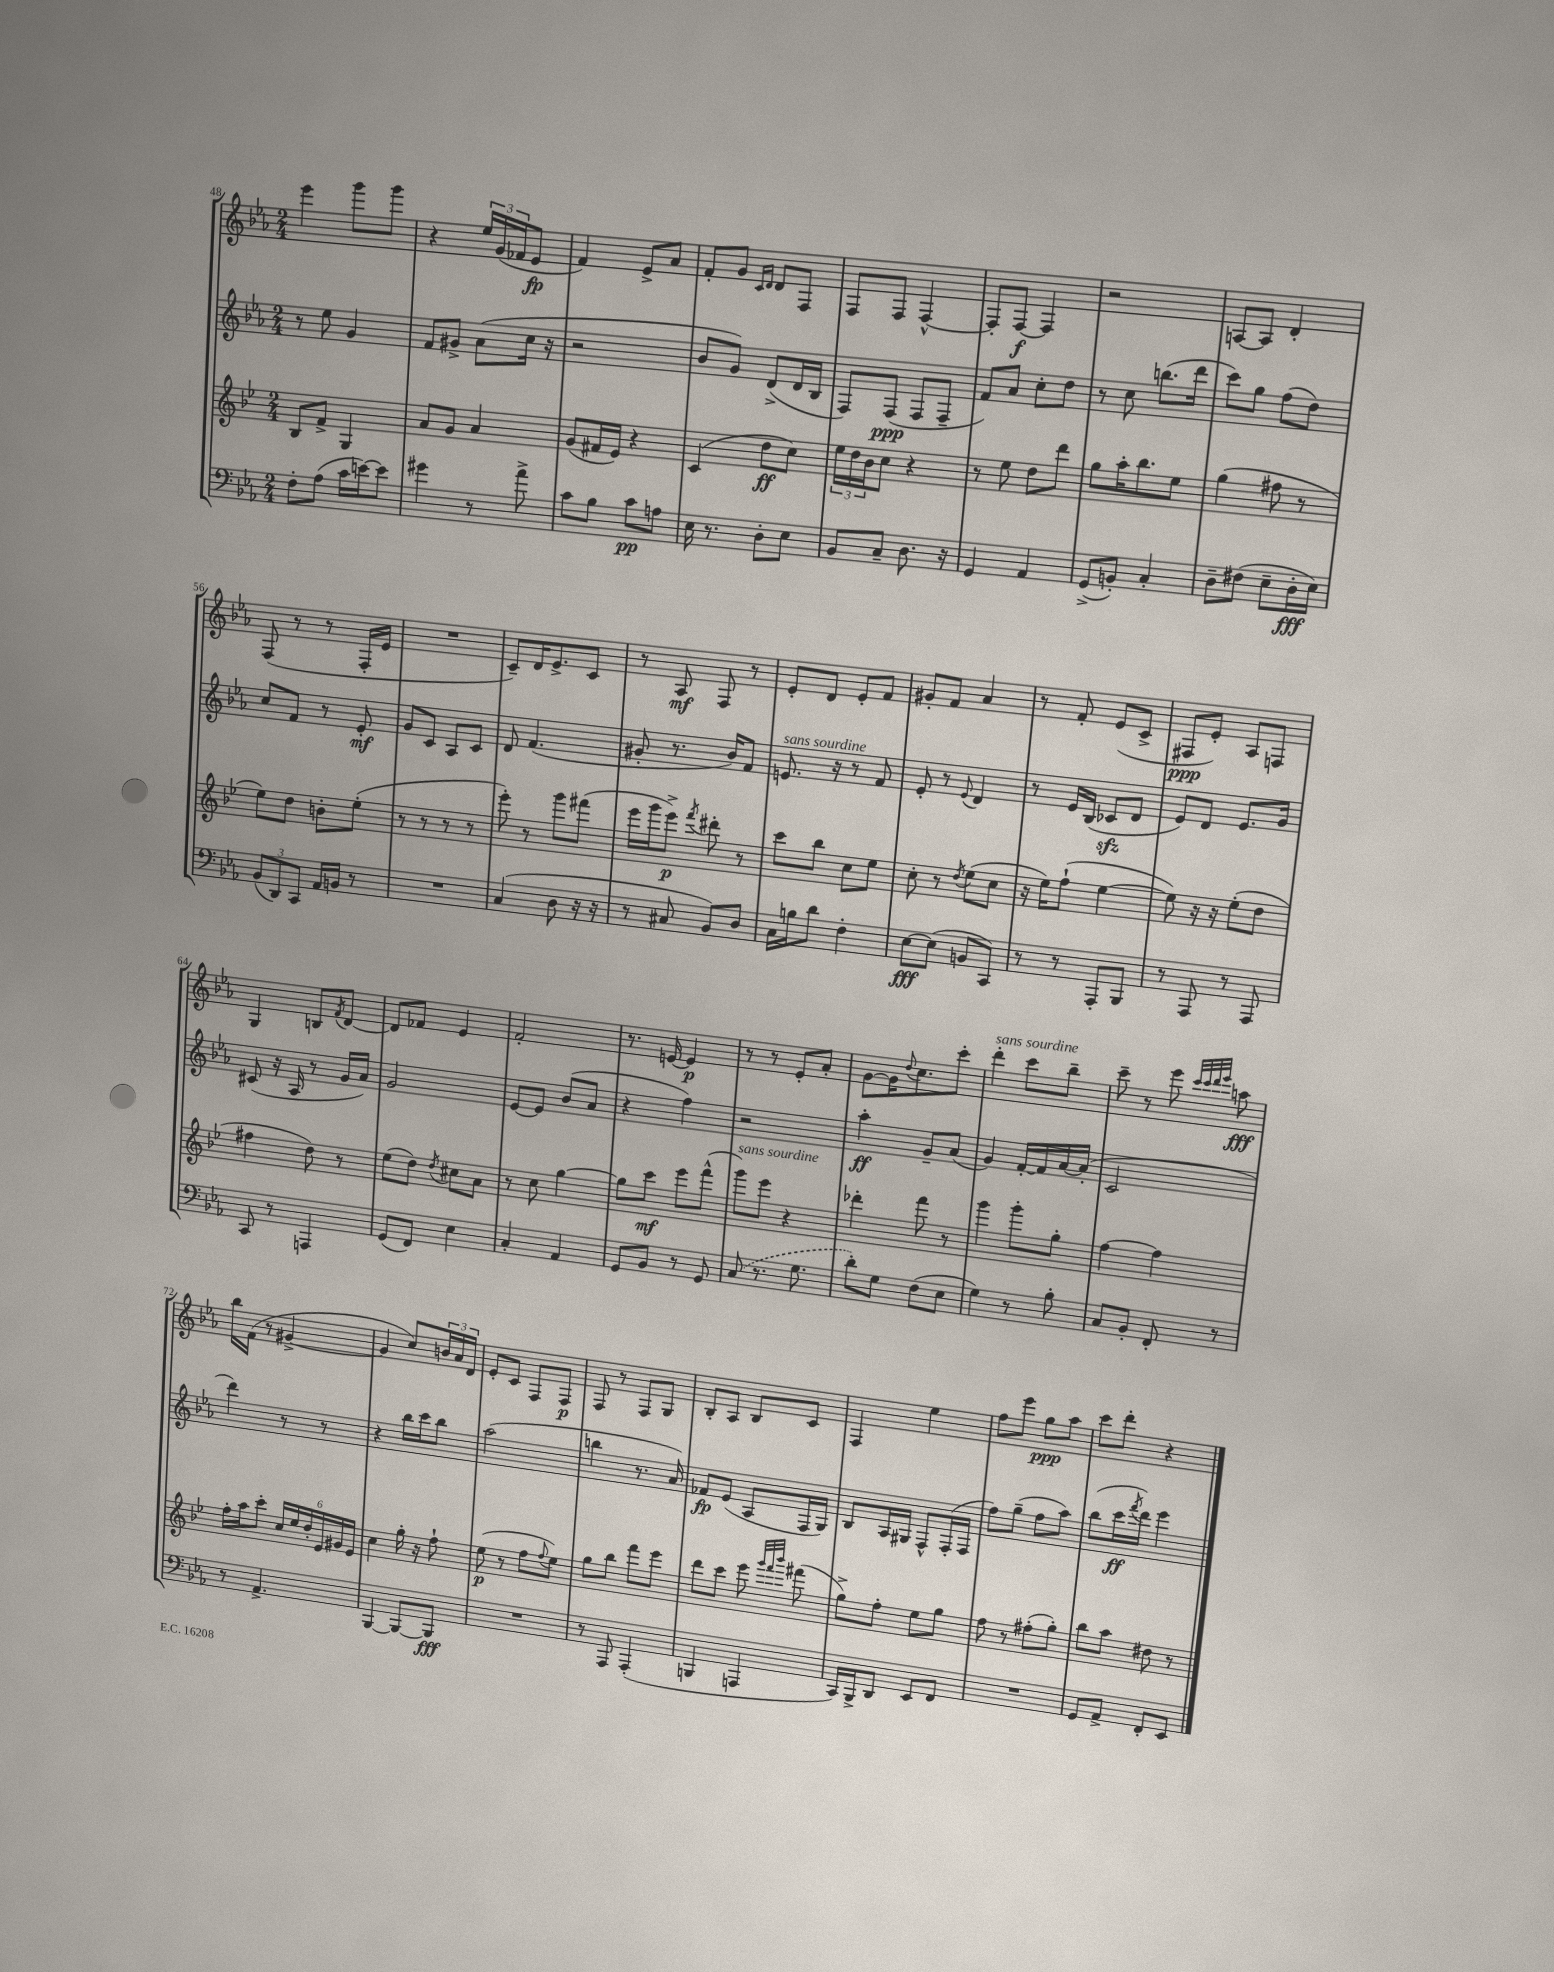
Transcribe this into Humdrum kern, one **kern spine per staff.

**kern	**dynam	**kern	**dynam	**kern	**dynam	**kern	**dynam
*part4	*part4	*part3	*part3	*part2	*part2	*part1	*part1
*staff4	*staff4	*staff3	*staff3	*staff2	*staff2	*staff1	*staff1
*clefF4	*	*clefG2	*	*clefG2	*	*clefG2	*
*k[b-e-a-]	*	*k[b-e-]	*	*k[b-e-a-]	*	*k[b-e-a-]	*
*M2/4	*	*M2/4	*	*M2/4	*	*M2/4	*
=48	=48	=48	=48	=48	=48	=48	=48
8F'\L	.	8B-/L	.	8r	.	4eee-\	.
(8A-\J	.	8f^/J	.	8ee-\	.	.	.
16c\LL	.	4G/	.	4g/	.	8ggg\L	.
[16en\J)	.	.	.	.	.	.	.
8e\J]	.	.	.	.	.	8ggg\J	.
=49	=49	=49	=49	=49	=49	=49	=49
4g#X\	.	8a/L	.	8f/L	.	4r	.
.	.	8g/J	.	8g#X^/J	.	.	.
8r	.	4a/	.	(8a-\L	.	24ee-/LL	.
.	.	.	.	.	.	(24g/	.
.	.	.	.	.	.	24f-X/J	.
8a-^\	.	.	.	16cc\Jk	.	8e-/J	fp
.	.	.	.	16r	.	.	.
=50	=50	=50	=50	=50	=50	=50	=50
8c\L	.	(8g/L	.	2r	.	4f/)	.
8B-\J	.	16f#X/L	.	.	.	.	.
.	.	16e-/JJ)	.	.	.	.	.
8c\L	pp	4r	.	.	.	8e-^/L	.
8An\J	.	.	.	.	.	8a-/J	.
=51	=51	=51	=51	=51	=51	=51	=51
16E-\	.	(4c/	.	8b-/L	.	8f'/L	.
8.r	.	.	.	.	.	.	.
.	.	.	.	8g/J)	.	8g/J	.
.	.	.	.	.	.	16qqc/LL	.
.	.	.	.	.	.	16qqd/JJ	.
8D'\L	.	8dd\L	ff	(8d^/L	.	8d/L	.
8E-\J	.	8cc\J)	.	16d/L	.	8F/J	.
.	.	.	.	16B-/JJ	.	.	.
=52	=52	=52	=52	=52	=52	=52	=52
8BB-/L	.	24ee-\LL	.	8F/L)	.	8F/L	.
.	.	24dd\	.	.	.	.	.
.	.	24b-\J	.	.	.	.	.
8C~/J	.	8cc\J	.	(8F/J	ppp	8F/J	.
8.D\	.	4r	.	8F/L	.	[4F^^/	.
.	.	.	.	8F~/J	.	.	.
16r	.	.	.	.	.	.	.
=53	=53	=53	=53	=53	=53	=53	=53
4GG/	.	8r	.	8f/L)	.	8F'/L]	.
.	.	8ee-\	.	8a-/J	.	[8F/J	f
4AA-/	.	8dd\L	.	8cc'\L	.	4F/]	.
.	.	8ddd\J	.	8dd\J	.	.	.
=54	=54	=54	=54	=54	=54	=54	=54
(8GG^/L	.	8gg\L	.	8r	.	2r	.
8BBn'/J)	.	16aa'\K	.	8cc\	.	.	.
.	.	8.bb-\	.	.	.	.	.
4C'/	.	.	.	(8.bbn\L	.	.	.
.	.	8ee-\J	.	.	.	.	.
.	.	.	.	16ddd\Jk	.	.	.
=55	=55	=55	=55	=55	=55	=55	=55
8D~\L	.	(4gg\	.	8ccc\L)	.	[8An/L	.
(8F#X\J	.	.	.	8gg\J	.	8A/J]	.
8E-~\L	.	8ff#X\	.	(8ff\L	.	4d'/	.
16D'\L	fff	8r	.	8dd\J)	.	.	.
16E-\JJ)	.	.	.	.	.	.	.
!!LO:LB:g=z
=56	=56	=56	=56	=56	=56	=56	=56
(12BB-/L	.	8ee-\L)	.	8cc/L	.	(8F/	.
12DD/)	.	.	.	.	.	.	.
.	.	8dd\J	.	8f/J	.	8r	.
12CC/J	.	.	.	.	.	.	.
16AA-/LL	.	8bn'\L	.	8r	.	8r	.
16BBn/JJ	.	.	.	.	.	.	.
8r	.	(8ee-'\J	.	8e-'/	mf	16F'/LL	.
.	.	.	.	.	.	16e-/JJ	.
=57	=57	=57	=57	=57	=57	=57	=57
2r	.	8r	.	8g/L	.	2r	.
.	.	8r	.	8c/J	.	.	.
.	.	8r	.	8A-/L	.	.	.
.	.	8r	.	8c/J	.	.	.
=58	=58	=58	=58	=58	=58	=58	=58
(4C/	.	8eee-'\)	.	8d/	.	8c~/L)	.
.	.	8r	.	(4.f/	.	16d/K	.
.	.	.	.	.	.	8.e-^/	.
8D\	.	8ggg\L	.	.	.	.	.
16r	.	(8fff#X\J	.	.	.	8c/J	.
16r	.	.	.	.	.	.	.
=59	=59	=59	=59	=59	=59	=59	=59
8r	.	16eee-\LL	.	8g#X'/	.	8r	.
.	.	16ggg\J	.	.	.	.	.
8C#X/	.	8eee-^\J)	p	8.r	.	8A-/	mf
.	.	8qfff/	.	.	.	.	.
8BB-/L)	.	8ddd#X'\	.	.	.	8F/	.
.	.	.	.	16b-/KL)	.	.	.
8D/J	.	8r	.	8f/J	.	8r	.
=60	=60	=60	=60	=60	=60	=60	=60
!	!	!	!	!LO:TX:a:i:t=sans sourdine	!	!	!
16C\LL	.	8ccc\L	.	8.en/	.	8e-'/L	.
16Bn\J	.	.	.	.	.	.	.
8d\J	.	8bb-\J	.	.	.	8d/J	.
.	.	.	.	16r	.	.	.
4F'\	.	8cc\L	.	8r	.	8e-'/L	.
.	.	8ee-\J	.	8f/	.	8f/J	.
=61	=61	=61	=61	=61	=61	=61	=61
[8E-\L	fff	8cc'\	.	8e-'/	.	8g#X'/L	.
(8E-\J]	.	8r	.	8r	.	8f/J	.
.	.	8qdd/	.	8qqe-/	.	.	.
8BBn/L	.	(8ee-\L	.	4d/	.	4a-/	.
8CC/J)	.	8cc\J	.	.	.	.	.
=62	=62	=62	=62	=62	=62	=62	=62
8r	.	16r	.	8r	.	8r	.
.	.	16ee-\KL)	.	.	.	.	.
8r	.	(8ff`\J	.	16e-/LL	.	8f'/	.
.	.	.	.	(16B-/JJ	.	.	.
8AAA-'/L	.	[4ee-\	.	8c-Xzz/L	.	(8e-/L	.
8BBB-/J	.	.	.	8d/J	.	8c^/J	.
=63	=63	=63	=63	=63	=63	=63	=63
8r	.	8ee-\])	.	8e-/L)	.	8F#X/L	ppp
8AAA-/	.	16r	.	8d/J	.	8e-'/J)	.
.	.	16r	.	.	.	.	.
8r	.	(8ee-'\L	.	8.e-/L	.	8A-/L	.
8AAA-/	.	8dd\J	.	.	.	8Fn/J	.
.	.	.	.	16g/Jk	.	.	.
!!LO:LB:g=z
=64	=64	=64	=64	=64	=64	=64	=64
8CC/	.	4ff#X\	.	(8c#X/	.	4G/	.
8r	.	.	.	16r	.	.	.
.	.	.	.	16A-/	.	.	.
4AAAn/	.	8dd\)	.	8r	.	8Bn/L	.
.	.	.	.	.	.	8qf/	.
.	.	8r	.	16g/LL	.	[8d/J	.
.	.	.	.	16a-/JJ)	.	.	.
=65	=65	=65	=65	=65	=65	=65	=65
(8GG/L	.	(8ee-\L	.	2g/	.	8d/L]	.
8FF/J)	.	8dd\J)	.	.	.	8f-X/J	.
.	.	8qdd/	.	.	.	.	.
4E-\	.	8cc#X\L	.	.	.	4e-/	.
.	.	8a\J	.	.	.	.	.
=66	=66	=66	=66	=66	=66	=66	=66
4C'/	.	8r	.	[8e-/L	.	2f'/	.
.	.	8cc\	.	8e-/J]	.	.	.
4AA-/	.	[4gg\	.	(8b-/L	.	.	.
.	.	.	.	8a-/J	.	.	.
=67	=67	=67	=67	=67	=67	=67	=67
8GG/L	.	8gg\L]	.	4r	.	8.r	.
8BB-/J	.	8ccc\J	mf	.	.	.	.
.	.	.	.	.	.	[16en/	.
8r	.	8eee-\L	.	4ff\)	.	4e/]	p
8GG/	.	(8fff^^\J	.	.	.	.	.
=68	=68	=68	=68	=68	=68	=68	=68
!	!	!LO:TX:a:i:t=sans sourdine	!	!	!	!	!
(8C/	.	8ggg\L)	.	2r	.	8r	.
8.r	.	8eee-\J	.	.	.	8r	.
.	.	4r	.	.	.	8e-'/L	.
8.G\	.	.	.	.	.	.	.
.	.	.	.	.	.	8a-'/J	.
=69	=69	=69	=69	=69	=69	=69	=69
8d'\L)	.	4ddd-X'\	.	4aa-'\	ff	[8g\L	.
8G\J	.	.	.	.	.	16g\K]	.
.	.	.	.	.	.	8qqdd/	.
.	.	.	.	.	.	8.cc\	.
(8F\L	.	8fff\	.	8g~/L	.	.	.
8E-\J	.	8r	.	(8a-/J	.	8ccc'\J	.
=70	=70	=70	=70	=70	=70	=70	=70
!	!	!	!	!	!	!LO:TX:a:i:t=sans sourdine	!
4G\)	.	4ggg\	.	4g/)	.	4ddd'\	.
8r	.	8ggg'\L	.	[16f'/LL	.	8ccc\L	.
.	.	.	.	16f/]	.	.	.
8B-'\	.	8gg'\J	.	[16a-/	.	8bb-~\J	.
.	.	.	.	(16a-'/JJ]	.	.	.
=71	=71	=71	=71	=71	=71	=71	=71
8C/L	.	[4ff\	.	2c/	.	8ccc~\	.
8BB-'/J	.	.	.	.	.	8r	.
8FF'/	.	4ff\]	.	.	.	8eee-\	.
.	.	.	.	.	.	32qqccc/LLL	.
.	.	.	.	.	.	32qqccc/	.
.	.	.	.	.	.	32qqddd/	.
.	.	.	.	.	.	32qqeee-/JJJ	.
8r	.	.	.	.	.	8aan\	fff
!!LO:LB:g=z
=72	=72	=72	=72	=72	=72	=72	=72
8r	.	16ff'\LL	.	4ddd\)	.	16bb-\LL	.
.	.	16aa\J	.	.	.	(16f\JJ	.
4.AA-^/	.	8ccc'\J	.	.	.	8r	.
.	.	24cc/LL	.	8r	.	[4g#X^/	.
.	.	24ee-/	.	.	.	.	.
.	.	24dd'/	.	.	.	.	.
.	.	24e-/	.	8r	.	.	.
.	.	24g#X/	.	.	.	.	.
.	.	24e-/JJ	.	.	.	.	.
=73	=73	=73	=73	=73	=73	=73	=73
[4BBB-/	.	4cc\	.	4r	.	4g#/]	.
8BBB-/L_	.	16gg'\	.	16bb-\LL	.	8cc/L)	.
.	.	16r	.	16ccc\J	.	.	.
8BBB-/J]	fff	8ff`\	.	8bb-\J	.	24bn/L	.
.	.	.	.	.	.	24a-/	.
.	.	.	.	.	.	24d/JJ	.
=74	=74	=74	=74	=74	=74	=74	=74
2r	.	(8ee-\	p	(2aa-\	.	8e-'/L	.
.	.	8r	.	.	.	8c/J	.
.	.	8ff\L	.	.	.	8F/L	.
.	.	8qqff/	.	.	.	.	.
.	.	8ee-\J)	.	.	.	8F/J	p
=75	=75	=75	=75	=75	=75	=75	=75
8r	.	8gg\L	.	4bbn\	.	8F/	.
8AAA-/	.	8bb-\J	.	.	.	8r	.
(4AAA-'/	.	8fff\L	.	8.r	.	8F/L	.
.	.	8eee-\J	.	.	.	8G/J	.
.	.	.	.	16a-/)	.	.	.
=76	=76	=76	=76	=76	=76	=76	=76
4BBBn/	.	8ddd\L	.	8f-X/L	fp	8B-'/L	.
.	.	8ccc\J	.	(8e-/J	.	8A-/J	.
4AAAn/	.	8eee-\	.	8A-/L	.	8B-/L	.
.	.	32qqggg/LLL	.	.	.	.	.
.	.	32qqfff/	.	.	.	.	.
.	.	32qqbbb-/JJJ	.	.	.	.	.
.	.	(8fff#X\	.	16F/L	.	8c/J	.
.	.	.	.	16G/JJ)	.	.	.
=77	=77	=77	=77	=77	=77	=77	=77
16CC/LL)	.	8gg^\L)	.	8B-/L	.	4F/	.
16BBB-^/J	.	.	.	.	.	.	.
8DD/J	.	8ff'\J	.	16A-/L	.	.	.
.	.	.	.	16G#X/JJ	.	.	.
8EE-/L	.	8ee-\L	.	8F^^/L	.	4ee-\	.
8FF/J	.	8gg\J	.	(16F'/L	.	.	.
.	.	.	.	16F/JJ	.	.	.
=78	=78	=78	=78	=78	=78	=78	=78
2r	.	8ff\	.	8ff\L)	.	8ff\L	.
.	.	8r	.	(8gg~\J	.	8eee-\J	.
.	.	(8ff#X'\L	.	8ff\L	.	8gg\L	ppp
.	.	8gg'\J)	.	8aa-\J)	.	8aa-\J	.
=79	=79	=79	=79	=79	=79	=79	=79
8GG/L	.	8bb-\L	.	(8bb-\L	.	8ccc\L	.
8AA-^/J	.	8aa\J	.	16ccc\L	ff	8ddd'\J	.
.	.	.	.	8qfff/	.	.	.
.	.	.	.	16ddd\JJ)	.	.	.
8FF'/L	.	8dd#X\	.	4eee-\	.	4r	.
8EE-/J	.	8r	.	.	.	.	.
==	==	==	==	==	==	==	==
*-	*-	*-	*-	*-	*-	*-	*-
